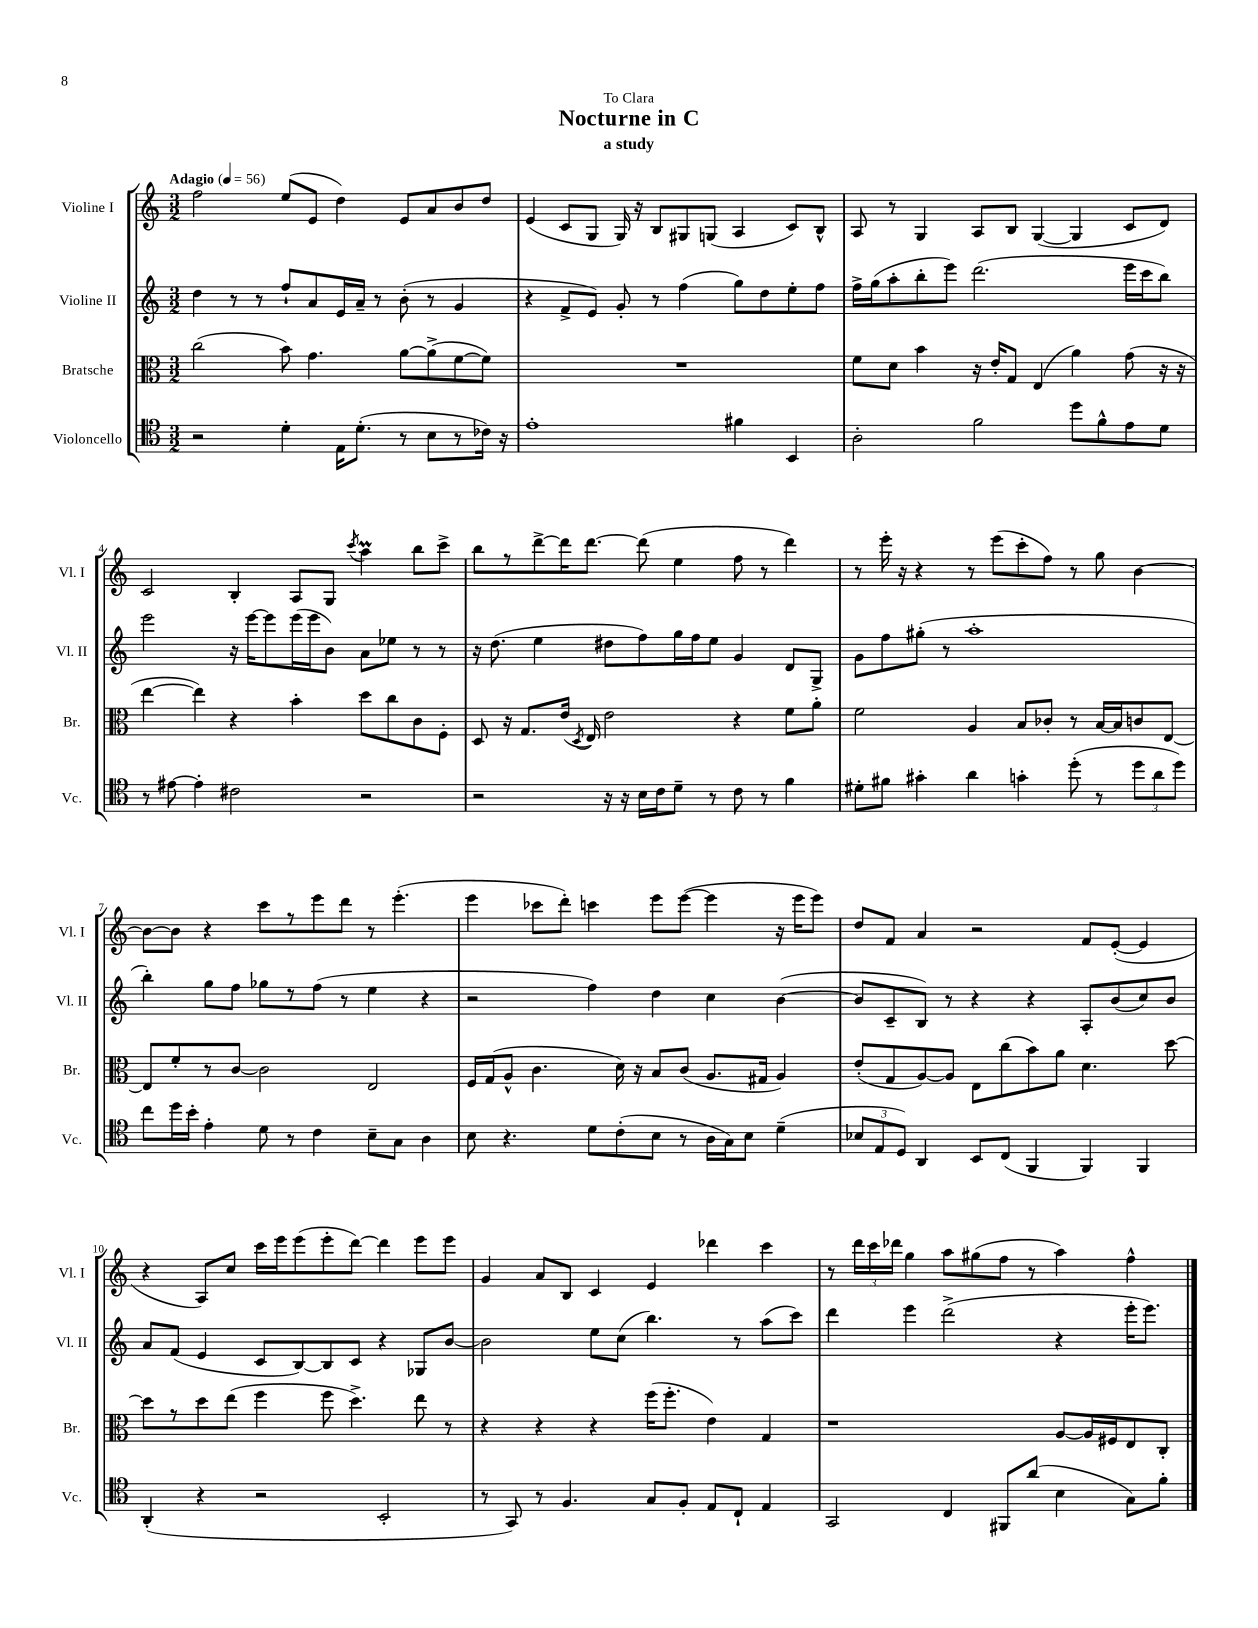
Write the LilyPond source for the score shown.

\header { title = "Nocturne in C" subtitle = "a study" dedication = "To Clara" }
<<
\new StaffGroup <<
\new Staff = "s0" \with { instrumentName = "Violine I" shortInstrumentName = "Vl. I" } {
    \clef treble \key c \major \numericTimeSignature \time 3/2 \tempo "Adagio" 4 = 56
    \autoBeamOff f''2 e''8[( e'8] d''4) e'8[ a'8 b'8 d''8] |
    e'4( c'8[ g8] g16) r16 b8[ gis8 g8]( a4 c'8[) b8]-^ |
    a8 r8 g4 a8[ b8] g4~( g4 c'8[ d'8]) |
    c'2 b4-. a8[ g8] \acciaccatura { c'''8 } a''4\prall b''8[ c'''8]-> |
    b''8[ r8 d'''8~-> d'''16 d'''8.]~ d'''8( e''4 f''8 r8 d'''4) |
    r8 e'''16-. r16 r4 r8 e'''8[( c'''8-. f''8]) r8 g''8 b'4~ |
    b'8[~ b'8] r4 c'''8[ r8 e'''8 d'''8] r8 e'''4.-.( |
    e'''4 ces'''8[ d'''8]-.) c'''4 e'''8[ e'''8]~( e'''4 r16 e'''16[ e'''8]) |
    d''8[ f'8] a'4 r2 f'8[ e'8]~-.( e'4 |
    r4 a8[) c''8] c'''16[ e'''16 e'''8( e'''8-. d'''8]~) d'''4 e'''8[ e'''8] |
    g'4 a'8[ b8] c'4 e'4 des'''4 c'''4 |
    r8 \tuplet 3/2 { d'''16[ c'''16 des'''16] } g''4 a''8[ gis''8( f''8] r8 a''4) f''4-^ \bar "|." |
}
\new Staff = "s1" \with { instrumentName = "Violine II" shortInstrumentName = "Vl. II" } {
    \clef treble \key c \major \numericTimeSignature \time 3/2
    \autoBeamOff d''4 r8 r8 f''8[-! a'8 e'16 a'16]-- r8 b'8-.( r8 g'4 |
    r4 f'8[-> e'8]) g'8-. r8 f''4( g''8[) d''8 e''8-. f''8] |
    f''16[-> g''16( a''8-. b''8-. e'''8]) d'''2.( e'''16[ c'''16 b''8]) |
    e'''2 r16 e'''16[~ e'''8 e'''16( e'''16 b'8]) a'8[ ees''8] r8 r8 |
    r16 d''8.( e''4 dis''8[ f''8) g''16 f''16 e''8] g'4 d'8[ g8]-> |
    g'8[ f''8 gis''8]-.( r8 a''1-. |
    b''4-.) g''8[ f''8] ges''8[ r8 f''8]( r8 e''4 r4 |
    r2 f''4) d''4 c''4 b'4~( |
    b'8[ c'8-- b8]) r8 r4 r4 a8[-. b'8( c''8) b'8] |
    a'8[ f'8]( e'4 c'8[ b8~) b8 c'8] r4 ges8[ b'8]~ |
    b'2 e''8[ c''8]( b''4.) r8 a''8[( c'''8]) |
    d'''4 e'''4 d'''2->( r4 e'''16[-. e'''8.]) \bar "|." |
}
\new Staff = "s2" \with { instrumentName = "Bratsche" shortInstrumentName = "Br." } {
    \clef alto \key c \major \numericTimeSignature \time 3/2
    \autoBeamOff c''2( b'8) g'4. a'8[~ a'8->( f'8~ f'8]) |
    R1. |
    f'8[ d'8] b'4 r16 e'16[-. g8] e4( a'4) g'8( r16 r16 |
    e''4~ e''4) r4 b'4-. d''8[ c''8 c'8 f8]-. |
    d8 r16 g8.[ e'16]( \acciaccatura { d8 } e16) e'2 r4 f'8[ a'8]-. |
    f'2 a4 b8[ ces'8]-. r8 b16[~ b16 c'8 e8]~ |
    e8[ f'8-. r8 c'8]~ c'2 e2 |
    f16[ g16( a8]-^ c'4. d'16) r16 b8[ c'8]( a8.[ gis16] a4) |
    e'8[-.( g8 a8~) a8] e8[ c''8( b'8) a'8] d'4. d''8~ |
    d''8[ r8 d''8 e''8]( f''4 f''8 d''4.->) e''8 r8 |
    r4 r4 r4 f''16[( f''8.]-. e'4) g4 |
    r1 a8[~ a16 fis16 e8 c8]-. \bar "|." |
}
\new Staff = "s3" \with { instrumentName = "Violoncello" shortInstrumentName = "Vc." } {
    \clef tenor \key c \major \numericTimeSignature \time 3/2
    \autoBeamOff r2 d'4-. e16[ d'8.]-.( r8 b8[ r8 ces'16]) r16 |
    e'1-. fis'4 b,4 |
    a2-. f'2 d''8[ f'8-^ e'8 d'8] |
    r8 eis'8~ eis'4-. cis'2 r2 |
    r2 r16 r16 b16[ c'16 d'8]-- r8 c'8 r8 f'4 |
    dis'8[-. fis'8] gis'4-. a'4 g'4-. d''8-.( r8 \tuplet 3/2 { d''8[ a'8 d''8]) } |
    c''8[ d''16 b'16]-. e'4-. d'8 r8 c'4 b8[-- g8] a4 |
    b8 r4. d'8[ c'8-.( b8] r8 a16[ g16) b8] d'4--( |
    \tuplet 3/2 { bes8[ e8 d8]) } a,4 b,8[ c8]( f,4 f,4) f,4 |
    a,4-.( r4 r2 b,2-. |
    r8 g,8) r8 f4. g8[ f8]-. e8[ c8]-! e4 |
    g,2 c4 fis,8[ a'8]( b4 g8[) f'8]-. \bar "|." |
}
>>
>>
